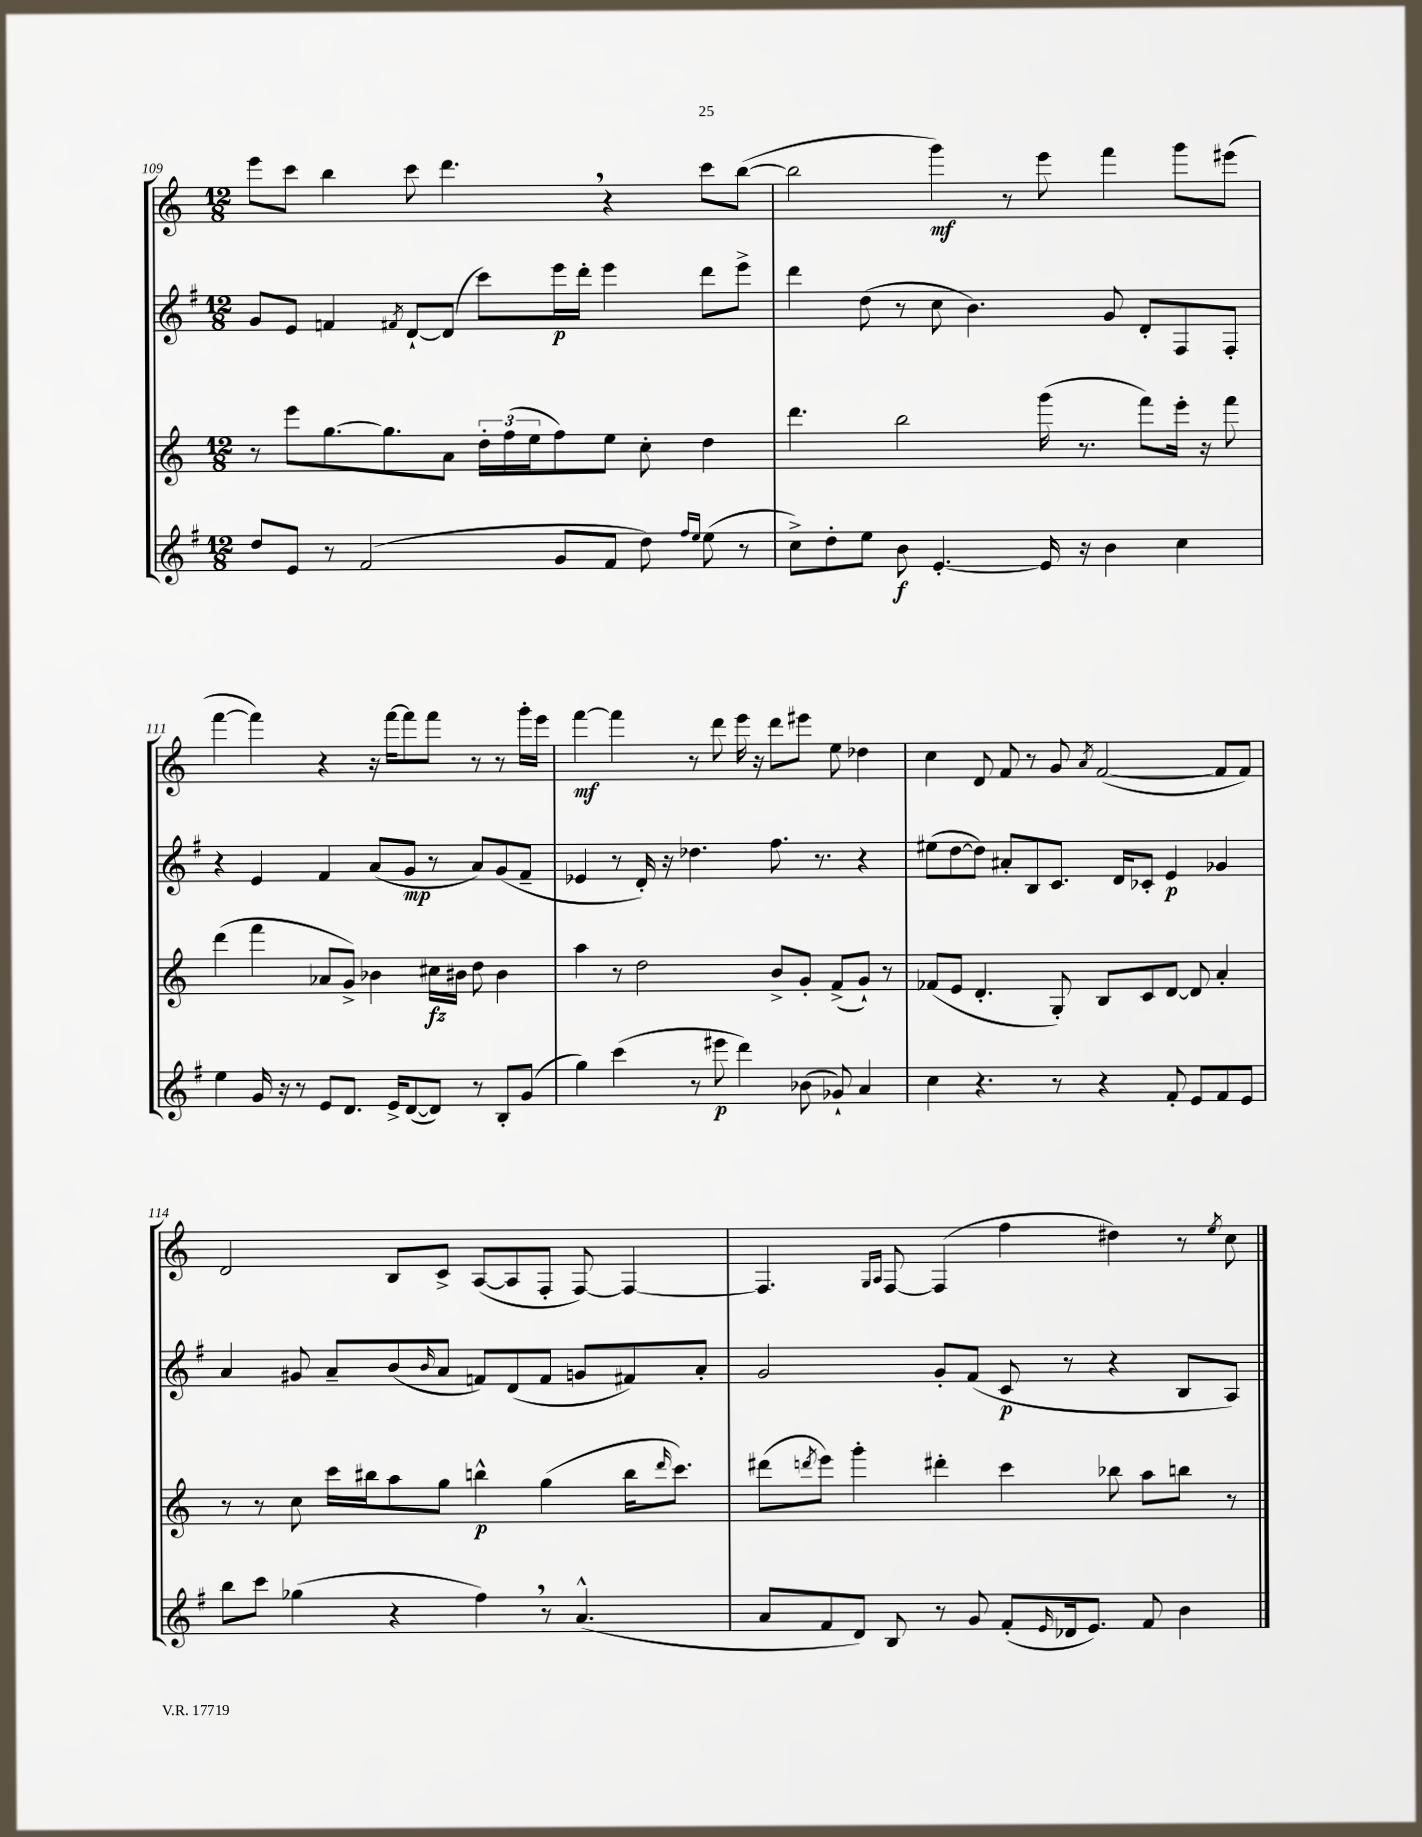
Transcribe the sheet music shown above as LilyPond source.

<<
\new StaffGroup <<
\new Staff = "s0" {
    \clef treble \key c \major \numericTimeSignature \time 12/8
    e'''8 c'''8 b''4 c'''8 d'''4. \breathe r4 c'''8 b''8~( |
    b''2 g'''4\mf) r8 e'''8 f'''4 g'''8 eis'''8( |
    f'''4~ f'''4) r4 r16 f'''16~ f'''8 f'''8 r8 r8 g'''16-. e'''16 |
    f'''4~\mf f'''4 r8 d'''8 e'''16 r16 d'''8 eis'''8 e''8 des''4 |
    c''4 d'8 f'8 r8 g'8 \acciaccatura { a'8 } f'2~( f'8 f'8) |
    d'2 b8 c'8-> a8~( a8 f8-. f8~) f4~ |
    f4. \grace { g16 a16 } f8~ f4( f''4 dis''4) r8 \acciaccatura { e''8 } c''8 \bar "|." |
}
\new Staff = "s1" {
    \clef treble \key g \major \numericTimeSignature \time 12/8
    g'8 e'8 f'4 \acciaccatura { fis'8 } d'8~-! d'8( c'''8) e'''16\p d'''16-. e'''4 d'''8 e'''8-> |
    d'''4 d''8( r8 c''8 b'4.) g'8 d'8-. fis8 fis8-. |
    r4 e'4 fis'4 a'8( g'8\mp r8 a'8) g'8( fis'8-- |
    ees'4 r8 d'16-.) r16 des''4. fis''8. r8. r4 |
    eis''8( d''8~ d''8) ais'8-. b8 c'8. d'16 ces'8-. e'4\p ges'4 |
    a'4 gis'8 a'8-- b'8( \grace { b'16 } a'8 f'8) d'8( f'8 g'8 fis'8) a'8-. |
    g'2 g'8-. fis'8( c'8\p r8 r4 b8 a8) \bar "|." |
}
\new Staff = "s2" {
    \clef treble \key c \major \numericTimeSignature \time 12/8
    r8 e'''8 g''8.~ g''8. a'8 \tuplet 3/2 { d''16-. f''16( e''16 } f''8) e''8 c''8-. d''4 |
    d'''4. b''2 g'''16( r8. f'''8) e'''16-. r16 f'''8 |
    d'''4( f'''4 aes'8 g'8->) bes'4 cis''16\fz bis'16 d''8 bis'4 |
    a''4 r8 d''2 b'8-> g'8-. f'8->( g'8-!) r8 |
    fes'8( e'8 d'4.-. g8-.) b8 c'8 d'8~ d'8 a'4-. |
    r8 r8 c''8 c'''16 bis''16 a''8 g''8 b''4-^\p g''4( b''16 \grace { d'''16 } c'''8.) |
    dis'''8( \acciaccatura { d'''8 } e'''8) g'''4-. dis'''4-. c'''4 bes''8 a''8 b''8 r8 \bar "|." |
}
\new Staff = "s3" {
    \clef treble \key g \major \numericTimeSignature \time 12/8
    d''8 e'8 r8 fis'2( g'8 fis'8 d''8) \grace { fis''16 e''16 } e''8( r8 |
    c''8->) d''8-. e''8 b'8\f e'4.~-. e'16 r16 b'4 c''4 |
    e''4 g'16 r16 r8 e'8 d'8. e'16-> d'8~( d'8) r8 b8-. g'8( |
    g''4) c'''4( r8 eis'''8\p d'''4) bes'8( ges'8-!) a'4 |
    c''4 r4. r8 r4 fis'8-. e'8 fis'8 e'8 |
    b''8 c'''8 ges''4( r4 fis''4) \breathe r8 a'4.-^( |
    a'8 fis'8 d'8) b8 r8 g'8 fis'8-.( \grace { e'16 } des'16 e'8.) fis'8 b'4 \bar "|." |
}
>>
>>
\layout { \context { \Score currentBarNumber = #109 } }
